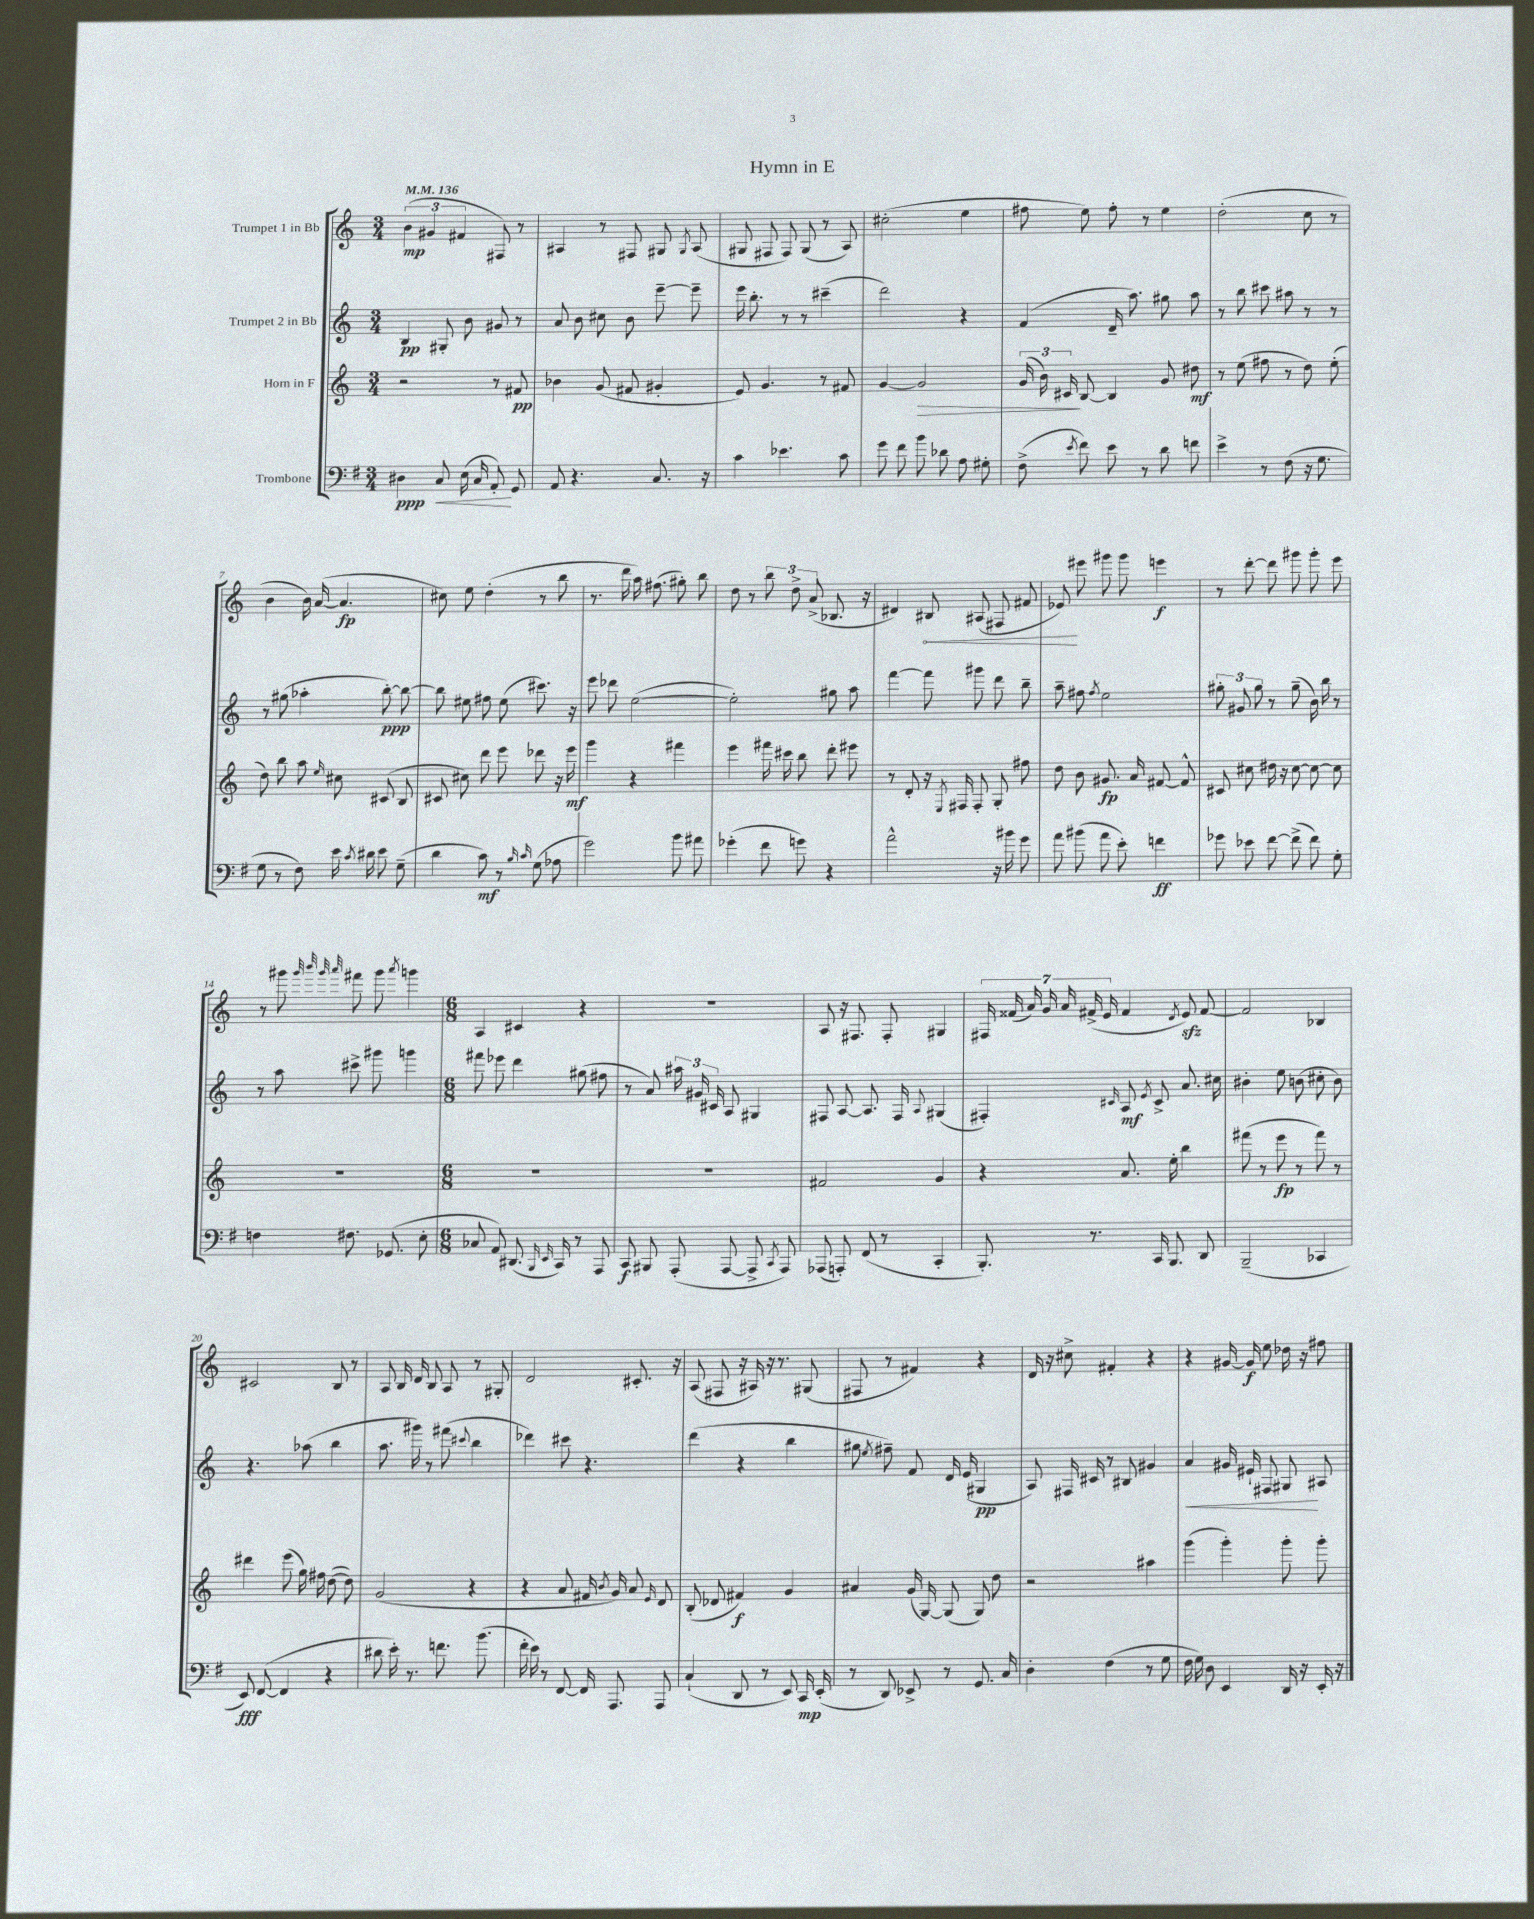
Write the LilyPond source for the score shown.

\header { title = "Hymn in E" }
<<
\new StaffGroup <<
\new Staff = "s0" \with { instrumentName = "Trumpet 1 in Bb" } {
    \clef treble \key c \major \numericTimeSignature \time 3/4 \tempo 4 = 136
    \autoBeamOff \tuplet 3/2 { b'4\mp( gis'4 fis'4 } fis8) r8 |
    ais4 r8 fis8 gis8 \acciaccatura { gis8 } ais8( |
    gis8 fis8 fis8) gis8( r8 a8) |
    cis''2-.( e''4 |
    fis''8 e''8) fis''8-. r8 e''4 |
    d''2-.( c''8 r8 |
    b'4 b'16) a'16~( a'4.\fp |
    cis''8) e''8 d''4-.( r8 b''8 |
    r8. d'''16 a''16) fis''8.( gis''8-.) b''8 |
    d''8 r8 \tuplet 3/2 { b''8 d''8-> a'8->( } bes8. r16 |
    dis'4) \once \override Hairpin.circled-tip = ##t bis8\< ais8( fis8 fis'8 |
    ees'8\!) eis'''8 gis'''8 gis'''8 e'''4\f |
    r8 d'''8~-. d'''8 gis'''8 gis'''8-. e'''8 |
    r8 gis'''8 \grace { gis'''32 b'''32 gis'''32 a'''32 } fis'''8 gis'''8 \acciaccatura { a'''8 } g'''4 |
    \numericTimeSignature \time 6/8 a4 cis'4 r4 |
    R2. |
    a8 r16 fis8. fis8-. gis4 |
    \tuplet 7/4 { fis16 fisis'16( a'16) g'16 a'16 fis'16->( e'16 } fis'4 \acciaccatura { d'8 } e'8\sfz) fis'8~ |
    fis'2 bes4 |
    cis'2 b8 r8 |
    a8 b16 d'16 b8 a8 r8 gis8-. |
    d'2 cis'8.-. r16 |
    a8( fis8 r16 ais16) r16 r8. gis8( |
    fis8 r8 fis'4) r4 |
    d'16 r16 cis''8-> fis'4-. r4 |
    r4 gis'16~ gis'16\f e''8 des''16 r16 fis''8 \bar "|." |
}
\new Staff = "s1" \with { instrumentName = "Trumpet 2 in Bb" } {
    \clef treble \key c \major \numericTimeSignature \time 3/4
    \autoBeamOff b4\pp gis8-. b'8 gis'8 r8 |
    a'8 b'8 cis''8 b'8 e'''8~-- e'''8-- |
    e'''16 b''8.-. r8 r8 cis'''4--( |
    d'''2) r4 |
    f'4( d'16-- a''8.) gis''8 a''8 |
    r8 b''8 cis'''8 ais''8 r8 r8 |
    r8 gis''8( aes''4-. b''8~-.\ppp) b''8~ |
    b''8 eis''8 fis''8 eis''8( cis'''8.) r16 |
    e'''8 des'''8 e''2~( |
    e''2-.) gis''8 a''8 |
    f'''4~ f'''8 gis'''8 d'''8 b''8-- |
    a''8-- fis''8 \acciaccatura { fis''8 } e''2 |
    \tuplet 3/2 { gis''8-. gis'8 gis''8 } r8 gis''8--( b'16) b''16 r8 |
    r8 a''8 cis'''8-> gis'''8 g'''4 |
    \numericTimeSignature \time 6/8 fis'''8 ees'''8 d'''4 gis''8( fis''8 |
    r8 a'8) \tuplet 3/2 { ais''16 gis'16 cis'16 } a8 gis4 |
    fis8 a8~ a8. fis16 \appoggiatura { a8 } gis4( |
    fis4-.) \grace { cis'16 } a8\mf \acciaccatura { e'8 } cis'8-> a'8. cis''16 |
    bis'4-. e''8 b'8( cis''8-. b'8) |
    r4. aes''8( b''4 |
    a''8. gis'''16) r8 fis'''8( \appoggiatura { cis'''8 } b''4 |
    des'''4) cis'''8 r4. |
    d'''4( r4 b''4 |
    gis''8 \acciaccatura { e''8 } fis''8--) f'8 d'16 e'16( gis4\pp |
    a8) fis16 cis'16 r8 bis8 gis'4 |
    a'4\< gis'16 eis'16-! fis8 gis8\! ais8 \bar "|." |
}
\new Staff = "s2" \with { instrumentName = "Horn in F" } {
    \clef treble \key c \major \numericTimeSignature \time 3/4
    \autoBeamOff r2 r8 fis'8\pp |
    bes'4 g'8( fis'8 gis'4-. |
    e'8) g'4. r8 fis'8 |
    g'4~ g'2\> |
    \tuplet 3/2 { g'16( b'16) cis'16\! } b8~ b4 g'8 dis''8\mf |
    r8 e''8( fis''8 r8 d''8) e''8-.( |
    d''8) b''8 a''8 \grace { e''16 } cis''8 cis'8( b8 |
    cis'8 cis''8) d'''8 e'''8 des'''8 r16 e'''16\mf |
    g'''4 r4 fis'''4 |
    e'''4 fis'''16 cis'''16 b''8 d'''8-. eis'''8 |
    r8 d'8-. r16 \acciaccatura { e8 } fis16 fis8-. g8-. fis''8 |
    d''8 b'8 gis'8.\fp a'16 fis'8~ fis'8-^ |
    cis'8 cis''8 dis''16 r16 cis''8~ cis''8~ cis''8 |
    R2. |
    \numericTimeSignature \time 6/8 R2. |
    R2. |
    fis'2 g'4 |
    r4 a'8. e''16-. b''4 |
    fis'''8( r8 e'''8\fp r8 fis'''8) r8 |
    dis'''4 e'''8( g''16) fis''16 d''8~( d''8) |
    g'2( r4 |
    r4 a'8 fis'16 \acciaccatura { b'8 } g'16) a'8 \grace { e'16 } d'8 |
    b8-.( des'8 fis'4\f) g'4 |
    ais'4 g'16( g16~) g8( g8) d''8 |
    r2 ais''4 |
    g'''4( g'''4-.) g'''8-. g'''8-. \bar "|." |
}
\new Staff = "s3" \with { instrumentName = "Trombone" } {
    \clef bass \key g \major \numericTimeSignature \time 3/4
    \autoBeamOff dis4\ppp c8\< e16( c16 a,8-.\!) g,8 |
    a,8 r4. c8. r16 |
    c'4 ees'4. c'8 |
    g'8 fis'8 b'8 des'8 a8 gis8-. |
    fis8->( \acciaccatura { e'8 } fis'8) e'8 r8 d'8 f'8 |
    e'4-> r8 fis8( r16 g8. |
    g8 r8 fis8) e'16 \acciaccatura { c'8 } dis'16 e'8 g8--( |
    d'4 c'8\mf) r8 \grace { b16 c'16 } g8( aes8 |
    g'2) b'8 ais'8 |
    ges'4-.( fis'8 g'8) r4 |
    a'2-^ r16 bis'16 g'8 |
    a'8 bis'8( a'8 e'8-.) f'4\ff |
    ges'8 ees'8 fis'8~ fis'8->( fis'8) g8-. |
    f4 fis8. ges,8.( e8-. |
    \numericTimeSignature \time 6/8 ces8 a,8) dis,8.( \grace { b,,16 e,16 } c,16) r8 a,,8 |
    c,8\f bis,,8 a,,8-.( a,,8~ a,,8-> \acciaccatura { c,8 } a,,8) |
    aes,,8( a,,8-.) fis,8( r8 c,4-. |
    b,,8.-.) r8. c,16 b,,8. d,8 |
    b,,2--( ces,4 |
    e,8\fff) fis,8~( fis,4 r4 |
    dis'8 e'16-.) r8. f'8. b'8.( |
    fis'16-. e'16) r8 fis,8~ fis,16 a,,8. a,,8 |
    c4-!( d,8 r8 e,8) c,16\mp e,16-.( |
    r8 d,8) ees,8-> r8 g,8. c16 |
    d4-. fis4( r8 g8 |
    fis16 g16) d8 e,4 d,16 r16 e,16-. r16 \bar "|." |
}
>>
>>
